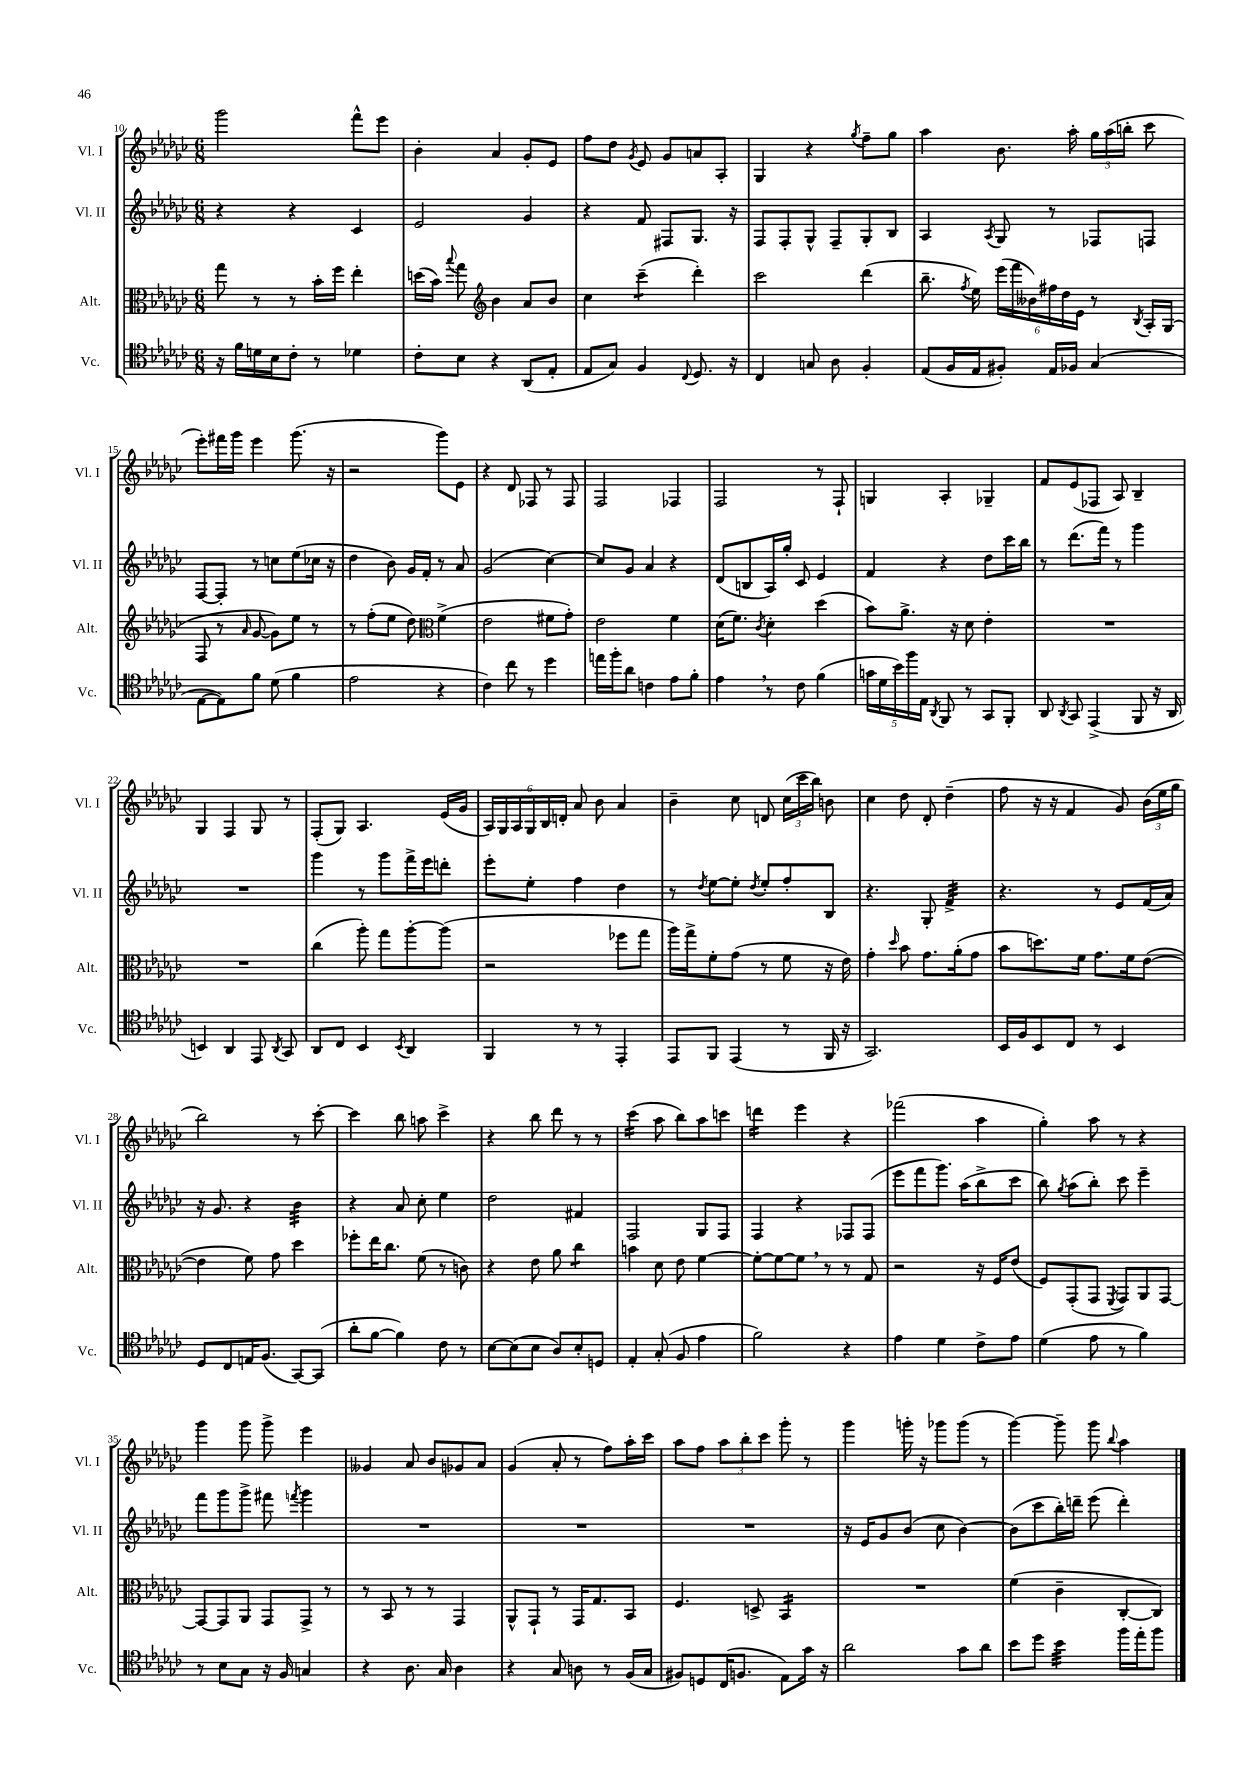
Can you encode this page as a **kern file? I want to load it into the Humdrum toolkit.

**kern	**kern	**kern	**kern
*staff4	*staff3	*staff2	*staff1
*clefC4	*clefC3	*clefG2	*clefG2
*k[b-e-a-d-g-c-]	*k[b-e-a-d-g-c-]	*k[b-e-a-d-g-c-]	*k[b-e-a-d-g-c-]
*M6/8	*M6/8	*M6/8	*M6/8
16r	8gg-	4r	2ggg-
16f	.	.	.
16d	8r	.	.
16B-	.	.	.
8c-'	8r	4r	.
8r	16b-'	.	.
.	16ff	.	.
4d-	4ee-'	4c-	8fff^^
.	.	.	8eee-
=	=	=	=
8c-'	(16dd	2e-	4b-'
.	16b-)	.	.
.	8qqbb-	.	.
8B-	8gg-	.	.
*	*clefG2	*	*
4r	4b-	.	4a-
(8AA-	8a-	4g-	8g-'
8E-'	8b-	.	8e-
=	=	=	=
8E-	4cc-	4r	8ff
8G-)	.	.	8dd-
.	.	.	8qg-
4F	(4ccc-~	8f	8e-
.	.	8F#	8g-
8qqC-	.	.	.
8.D-	4ddd-')	8.G-	8a
.	.	.	8A-'
16r	.	16r	.
=	=	=	=
4C-	2ccc-	8F	4G-
.	.	8F'	.
8G	.	8G-^^	4r
8A-	.	8F~	.
.	.	.	8qgg-
4F'	(4ddd-	8G-'	8ff~
.	.	8B-	8gg-
=	=	=	=
(8E-	8.bb-~	4A-	4aa-
16F	.	.	.
.	8qff	.	.
16E-	16ee-)	.	.
.	.	8qA-	.
8F#')	(24eee-	8G-	8.b-
.	24fff	.	.
.	24b--)	.	.
16E-	24ff#	8r	.
.	24dd-	.	.
16F-	.	.	16aa-'
.	24e-	.	.
(4G-	8r	8F-	24gg-
.	.	.	(24aa-
.	.	.	24bb'
.	8qB-	.	.
.	16A-'	8F	8ccc-
.	(16G-	.	.
=	=	=	=
[8E-	8F	[8F	8eee-')
8E-])	8r	8F']	16fff#
.	.	.	16ggg-
.	16qqa-	.	.
8f	[8g-	8r	4eee-
(8d-	8g-])	8cc	.
4f	8ee-	(8ee-	(8.ggg-
.	8r	16cc-	.
.	.	16r	16r
=	=	=	=
2e-	8r	4dd-	2r
.	(8ff'	.	.
.	8ee-	8b-)	.
.	8dd-)	16g-	.
.	.	16f'	.
*	*clefC3	*	*
4r	(4f^	8r	8ggg-)
.	.	8a-	8e-
=	=	=	=
4c-)	2e-	(2g-	4r
8cc-	.	.	8d-
8r	.	.	8F-
4dd-	8f#	[4cc-)	8r
.	8g-')	.	8F-
=	=	=	=
16ee	2e-	8cc-]	2F
16ff'	.	.	.
8a-	.	8g-	.
4c	.	4a-	.
8e-	4f	4r	4F-
8f'	.	.	.
=	=	=	=
4e-	(16d-	(8d-	2F
.	8.f)	.	.
.	.	8B	.
.	8qc-	.	.
8r	4d-'	16A-)	.
.	.	16gg-'	.
8c-	.	8c-	.
(4f	(4dd-	4e-	8r
.	.	.	8F`
=	=	=	=
20g	8b-)	4f	4G
20d-	.	.	.
20b-)	.	.	.
.	8.a-^	.	.
20ff	.	.	.
20E-	.	.	.
8qAA-	.	.	.
8FF	.	4r	4A-'
.	16r	.	.
8r	8d-	.	.
8GG-	4e-'	8dd-	4G-~
8FF'	.	16ccc-	.
.	.	16bb-	.
=	=	=	=
8AA-	2.r	8r	8f
8qAA-	.	.	.
8GG-	.	(8.ddd-	(8e-
(4EE-^	.	.	8F-
.	.	16fff)	.
.	.	8r	8A-)
8FF	.	4ggg-	4B-~
16r	.	.	.
16AA-	.	.	.
=	=	=	=
4BB)	2.r	2.r	4G-
4AA-	.	.	4F
8EE-	.	.	8G-
8qAA-	.	.	.
8GG-	.	.	8r
=	=	=	=
8AA-	(4cc-	4ggg-	(8F'
8C-	.	.	8G-)
4BB-	8aa-')	8r	4.A-
.	8gg-	8ggg-	.
8qBB-	.	.	.
4AA-	[8aa-'	16fff^	.
.	.	16eee-	.
.	(8aa-]	8ddd'	(16e-
.	.	.	16g-
=	=	=	=
4FF	2r	8eee-'	24A-)
.	.	.	24G-
.	.	.	24A-
.	.	8ee-'	24G-
.	.	.	24B-
.	.	.	24d'
8r	.	4ff	8a-
8r	.	.	8b-
4EE-'	8ff-	4dd-	4a-
.	8gg-	.	.
=	=	=	=
8EE-	16aa-)	8r	4b-~
.	16gg-^	.	.
.	.	8qdd-	.
8FF	8f'	[8ee-	.
(4EE-	(8g-	8ee-']	8cc-
.	.	8qdd-	.
.	8r	8ee-'	8d
8r	8f	8ff'	(24cc-
.	.	.	24ccc-
.	.	.	24bb-)
16FF	16r	8B-	8b
16r	16e-)	.	.
=	=	=	=
2.GG-)	4g-'	4.r	4cc-
.	16qqdd-	.	.
.	8b-	.	8dd-
.	8.g-	8G-'	8d-'
.	.	4f^	(4dd-~
.	(16a-'	.	.
.	8g-	.	.
=	=	=	=
16BB-	8b-	4.r	8ff
16F	.	.	.
8BB-	8.dd)	.	16r
.	.	.	16r
8C-	.	.	4f
.	16f	.	.
8r	8.g-	8r	.
4BB-	.	8e-	8g-)
.	16f	.	.
.	([8e-	(16f	(24b-
.	.	.	24ee-
.	.	16a-)	.
.	.	.	24gg-
=	=	=	=
8D-	4e-]	16r	2bb-)
.	.	8.g-	.
8C-	.	.	.
16E	8f)	4r	.
(8.F	.	.	.
.	8g-	.	.
[8GG-)	4dd-	4b-	8r
(8GG-]	.	.	[8ccc-'
=	=	=	=
8a-'	8ff-'	4r	4ccc-]
[8f	16ee-	.	.
.	8.cc-	.	.
4f])	.	8a-	8bb-
.	(8f	8cc-'	8aa
8c-	8r	4ee-	4ccc-^
8r	8c)	.	.
=	=	=	=
[8B-	4r	2dd-	4r
(8B-]	.	.	.
8B-	8e-	.	8bb-
8A-)	8a-	.	8ddd-
8B-'	4cc-	4f#	8r
8D	.	.	8r
=	=	=	=
4E-'	4b	2F	(4ccc-
(8G-'	8d-	.	8aa-
8F	8e-	.	8bb-)
4e-	[4f	8G-	8aa-
.	.	8F	8ccc
=	=	=	=
2f)	8f'_	4F	4ddd
.	8f_	.	.
.	8f]	4r	4eee-
.	8r	.	.
4r	8r	8F-	4r
.	8G-	(8F-	.
=	=	=	=
4e-	2r	8eee-	(2fff-
.	.	8fff	.
4d-	.	8.ggg-)	.
.	.	(16aa-	.
8c-^	16r	8bb-^	4aa-
.	16F	.	.
8e-	(8e-	8ccc-	.
=	=	=	=
(4d-	8F)	8bb-)	4gg-')
.	.	8qgg-	.
.	(8GG-'	(8aa-	.
8e-	8GG-	8bb-')	8aa-
.	8qFF	.	.
8r	8GG-)	8ccc-	8r
4f)	8AA-	4eee-~	4r
.	[8GG-	.	.
=	=	=	=
8r	8GG-_	8fff	4ggg-
8B-	8GG-]	8ggg-	.
8G-	8AA-	8ggg-^	8ggg-
16r	8GG-	8fff#	8ggg-^
16F	.	.	.
.	.	8qfff	.
4G	8GG-^	4ggg-	4eee-
.	8r	.	.
=	=	=	=
4r	8r	2.r	4g--
.	8BB-	.	.
8.A-	8r	.	8a-
.	8r	.	8b-
16G-	.	.	.
4A-	4GG-	.	8g-
.	.	.	8a-
=	=	=	=
4r	8AA-^^	2.r	(4g-
.	8GG-`	.	.
8G-	8r	.	8a-'
8A	16GG-	.	8r
.	8.G-	.	.
8r	.	.	8ff)
(16F	8BB-	.	16aa-'
16G-	.	.	16ccc-
=	=	=	=
8F#)	4.F	2.r	8aa-
8D	.	.	8ff
(16C-	.	.	12aa-
8.F	.	.	.
.	.	.	12bb-'
.	8D^	.	.
.	.	.	12ccc-
8E-)	4BB-	.	8ggg-'
16g-	.	.	8r
16r	.	.	.
=	=	=	=
2a-	2.r	16r	4ggg-
.	.	16e-	.
.	.	8g-	.
.	.	(8b-	16ggg'
.	.	.	16r
.	.	8cc-	8ggg-
8g-	.	[4b-)	(8ggg-
8a-	.	.	8r
=	=	=	=
8b-	(4f	(8b-]	[4ggg-)
8dd-	.	8ccc-	.
4b-	4c-~	16bb-')	8ggg-~]
.	.	16ddd~	.
.	.	(8eee-	8ggg-
.	.	.	8qqbb-
16ff	[8C-'	4ddd')	4aa-
16ee-'	.	.	.
8ff	8C-])	.	.
==	==	==	==
*-	*-	*-	*-
